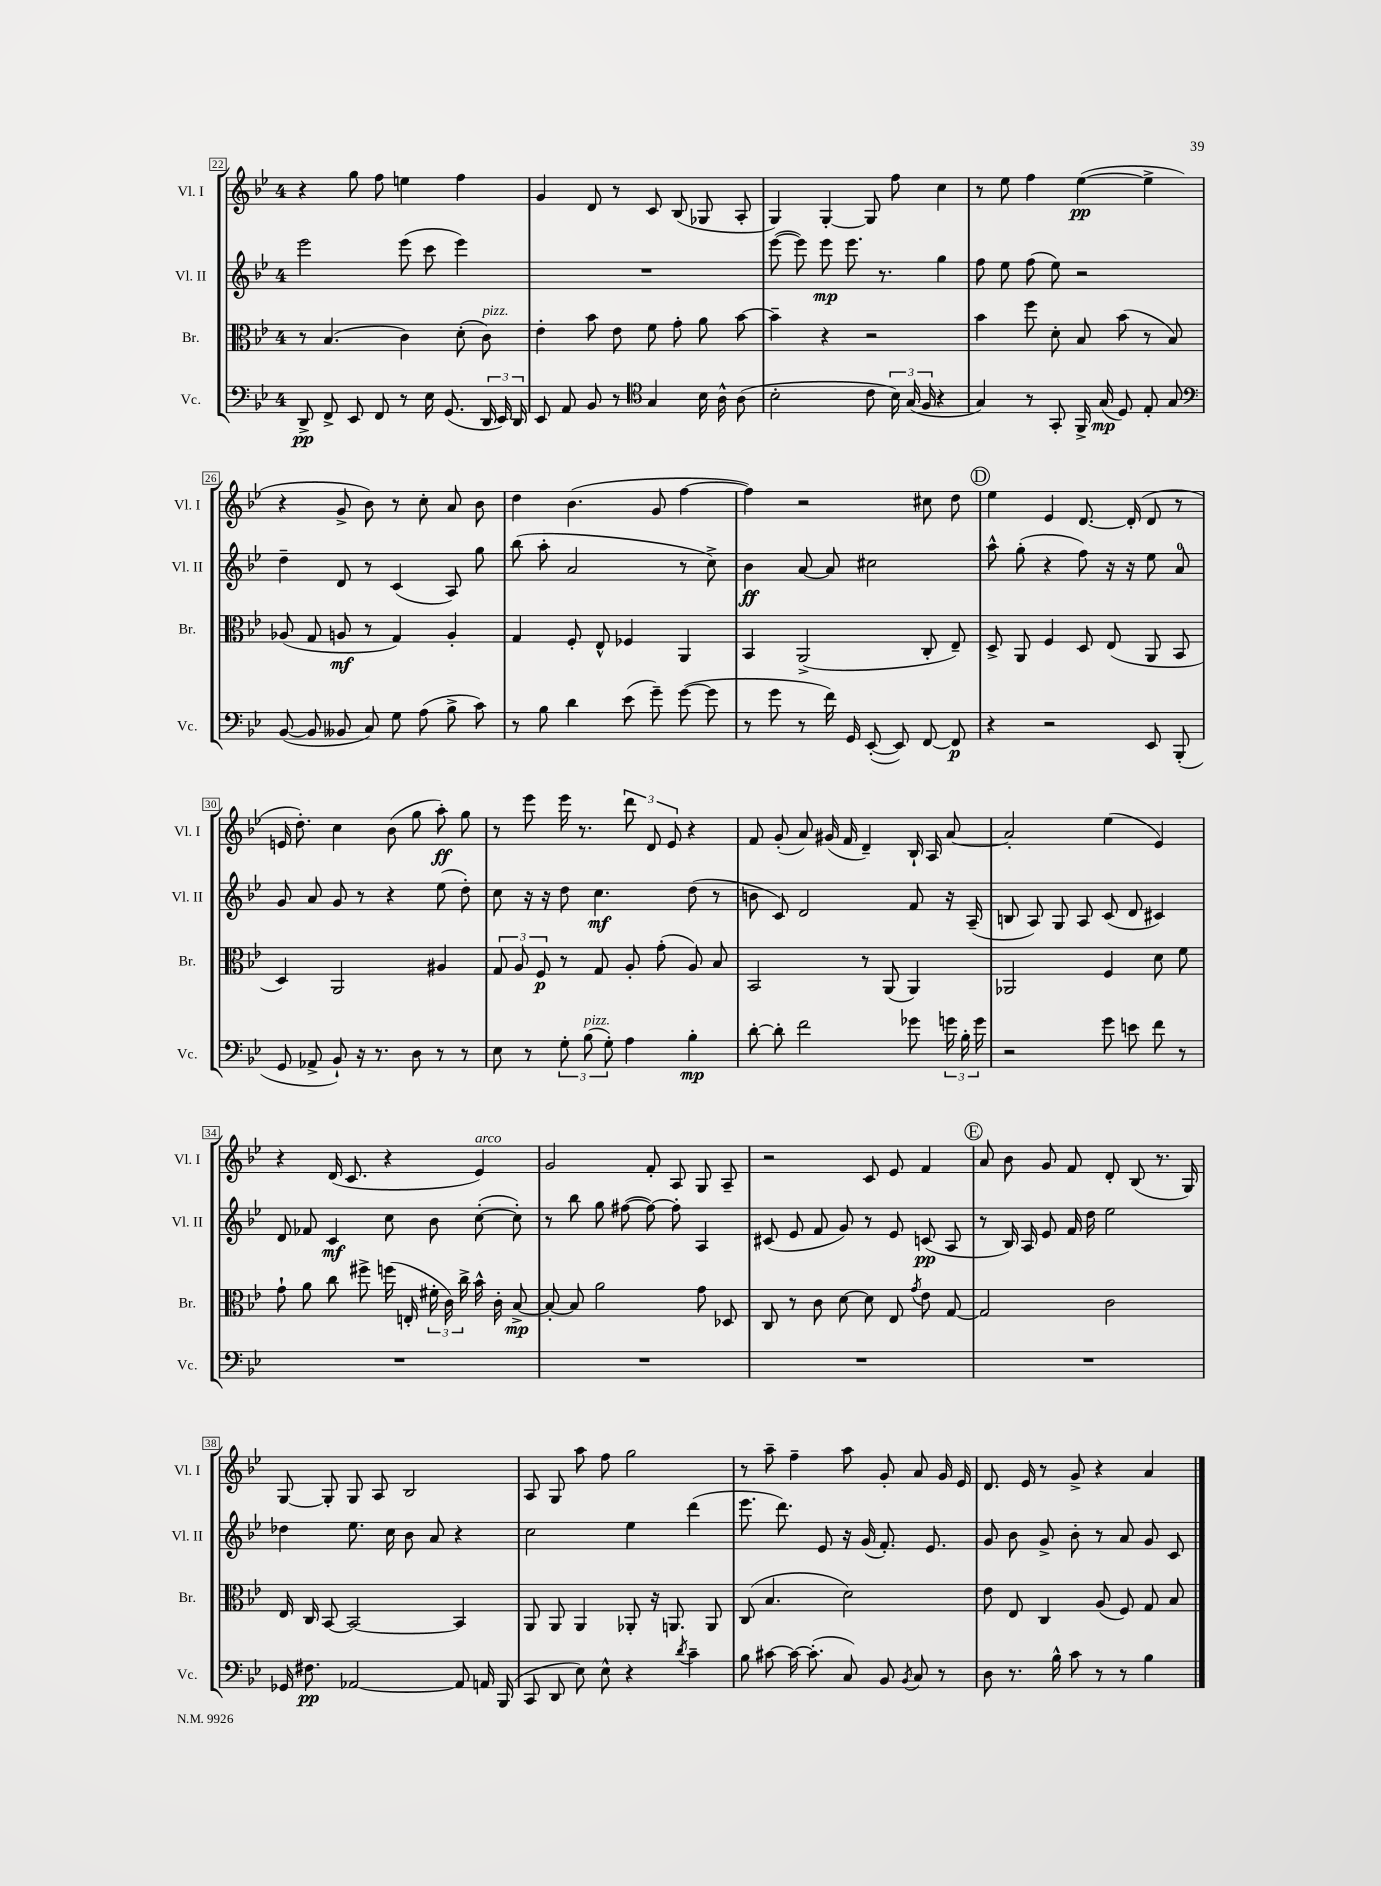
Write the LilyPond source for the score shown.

<<
\new StaffGroup <<
\new Staff = "s0" \with { instrumentName = "Vl. I" shortInstrumentName = "Vl. I" } {
    \clef treble \key bes \major \once \override Staff.TimeSignature.style = #'single-digit \time 4/4
    \autoBeamOff r4 g''8 f''8 e''4 f''4 |
    g'4 d'8 r8 c'8 bes8( ges8 a8-. |
    g4) g4~-. g8 f''8 c''4 |
    r8 ees''8 f''4 ees''4~\pp( ees''4-> |
    r4 g'8-> bes'8) r8 c''8-. a'8 bes'8 |
    d''4 bes'4.( g'8 f''4~ |
    f''4) r2 cis''8 d''8 |
    \mark \markup { \circle "D" } ees''4 ees'4 d'8.~ d'16-.( d'8 r8 |
    e'16 d''8.-.) c''4 bes'8( g''8 a''8-.\ff) g''8 |
    r8 ees'''8 ees'''16 r8. \tuplet 3/2 { d'''8 d'8 ees'8 } r4 |
    f'8 g'8-.( a'8) gis'16( f'16 d'4--) bes16-! a16 a'8~ |
    a'2-. ees''4( ees'4) |
    r4 d'16( c'8. r4 ees'4^\markup { \italic "arco" }) |
    g'2 f'8-. a8 g8 a8-- |
    r2 c'8 ees'8 f'4 |
    \mark \markup { \circle "E" } a'8 bes'8 g'8 f'8 d'8-. bes8( r8. g16) |
    g8~ g8-. g8 a8 bes2 |
    a8 g8 a''8 f''8 g''2 |
    r8 a''8-- f''4-- a''8 g'8-. a'8 g'16 ees'16 |
    d'8. ees'16 r8 g'8-> r4 a'4 \bar "|." |
}
\new Staff = "s1" \with { instrumentName = "Vl. II" shortInstrumentName = "Vl. II" } {
    \clef treble \key bes \major \once \override Staff.TimeSignature.style = #'single-digit \time 4/4
    \autoBeamOff ees'''2 ees'''8( c'''8 ees'''4) |
    R1 |
    ees'''8~( ees'''8) ees'''8\mp ees'''8. r8. g''4 |
    f''8 ees''8 f''8( ees''8) r2 |
    d''4-- d'8 r8 c'4( a8) g''8 |
    bes''8( a''8-. a'2 r8 c''8->) |
    bes'4\ff a'8~ a'8 cis''2 |
    \mark \markup { \circle "D" } a''8-^ g''8-.( r4 f''8) r16 r16 ees''8 a'8-0 |
    g'8 a'8 g'8 r8 r4 ees''8( d''8-.) |
    c''8 r16 r16 d''8 c''4.\mf d''8( r8 |
    b'8 c'8) d'2 f'8 r16 a16--( |
    b8 a8) g8 a8 c'8( d'8 cis'4) |
    d'8 fes'8 c'4\mf c''8 bes'8 c''8~-.( c''8-.) |
    r8 bes''8 g''8 fis''8~( fis''8~) fis''8-. a4 |
    cis'8( ees'8 f'8 g'8) r8 ees'8 c'8\pp( a8 |
    \mark \markup { \circle "E" } r8 bes16) a16 ees'8 f'16 d''16 ees''2 |
    des''4 ees''8. c''16 bes'8 a'8 r4 |
    c''2 ees''4 d'''4( |
    ees'''8. d'''8.) ees'8 r16 g'16( f'8.-.) ees'8. |
    g'8 bes'8 g'8-> bes'8-. r8 a'8 g'8 c'8 \bar "|." |
}
\new Staff = "s2" \with { instrumentName = "Br." shortInstrumentName = "Br." } {
    \clef alto \key bes \major \once \override Staff.TimeSignature.style = #'single-digit \time 4/4
    \autoBeamOff r8 bes4.( c'4) d'8-.( c'8^\markup { \italic "pizz." }) |
    ees'4-. bes'8 ees'8 f'8 g'8-. a'8 bes'8~ |
    bes'4-- r4 r2 |
    bes'4 f''8 d'8-. bes8 bes'8( r8 bes8) |
    aes8( g8 a8\mf r8 g4) a4-. |
    g4 f8-. ees8-^ fes4 a,4 |
    bes,4 a,2->( c8-. ees8--) |
    \mark \markup { \circle "D" } d8-> a,8 f4 d8 ees8( a,8 bes,8 |
    d4) a,2 ais4 |
    \tuplet 3/2 { g8 a8 f8\p } r8 g8 a8-. g'8-.( a8) bes8 |
    bes,2 r8 a,8( a,4) |
    aes,2 f4 d'8 f'8 |
    g'8-! a'8 c''8 fis''8-> f''16( e16-. \tuplet 3/2 { fis'16-. c'16) c''16-> } bes'16-^ c'16-. bes8~->\mp |
    bes8~-. bes8 a'2 g'8 des8 |
    c8 r8 c'8 d'8~ d'8 ees8 \acciaccatura { g'8 } ees'8 g8~ |
    \mark \markup { \circle "E" } g2 c'2 |
    ees16 c16 bes,8~ bes,2~ bes,4 |
    a,8 a,8 a,4 aes,8-. r16 a,8. a,8 |
    c8( bes4. d'2) |
    ees'8 ees8 c4 a8( f8) g8 bes8 \bar "|." |
}
\new Staff = "s3" \with { instrumentName = "Vc." shortInstrumentName = "Vc." } {
    \clef bass \key bes \major \once \override Staff.TimeSignature.style = #'single-digit \time 4/4
    \autoBeamOff d,8->\pp f,8-> ees,8 f,8 r8 ees16 g,8.( \tuplet 3/2 { d,16 ees,16) d,16 } |
    ees,8 a,8 bes,8 r8 \clef tenor g4 bes16 a16-^ a8( |
    bes2-. c'8 \tuplet 3/2 { bes16) g16( f16 } r4 |
    g4) r8 g,8-. f,16-> g16\mp( d8) ees8-. g8 |
    \clef bass bes,8~( bes,8 beses,8 c8) g8 a8( bes8-> c'8) |
    r8 bes8 d'4 ees'8( g'8--) g'8~( g'8 |
    r8 g'8 r8 f'16) g,16 ees,8~-.( ees,8) f,8~ f,8\p |
    \mark \markup { \circle "D" } r4 r2 ees,8 bes,,8-.( |
    g,8 aes,8-> bes,8-!) r16 r8. d8 r8 r8 |
    ees8 r8 \tuplet 3/2 { g8-. bes8^\markup { \italic "pizz." }( g8-.) } a4 bes4-.\mp |
    d'8~-. d'8-. f'2 ges'8 \tuplet 3/2 { g'16 bes16-. g'16 } |
    r2 g'8 e'8 f'8 r8 |
    R1 |
    R1 |
    R1 |
    \mark \markup { \circle "E" } R1 |
    ges,16 fis8.\pp aes,2~ aes,8 a,16 bes,,16( |
    c,8 d,8 ees8) ees8-^ r4 \acciaccatura { d'8 } c'4-- |
    bes8 cis'8~ cis'16~ cis'8.-.( c8) bes,8 \acciaccatura { bes,8 } c8 r8 |
    d8 r8. bes16-^ c'8 r8 r8 bes4 \bar "|." |
}
>>
>>
\layout { \context { \Score currentBarNumber = #22 \override BarNumber.stencil = #(make-stencil-boxer 0.1 0.3 ly:text-interface::print) } }
